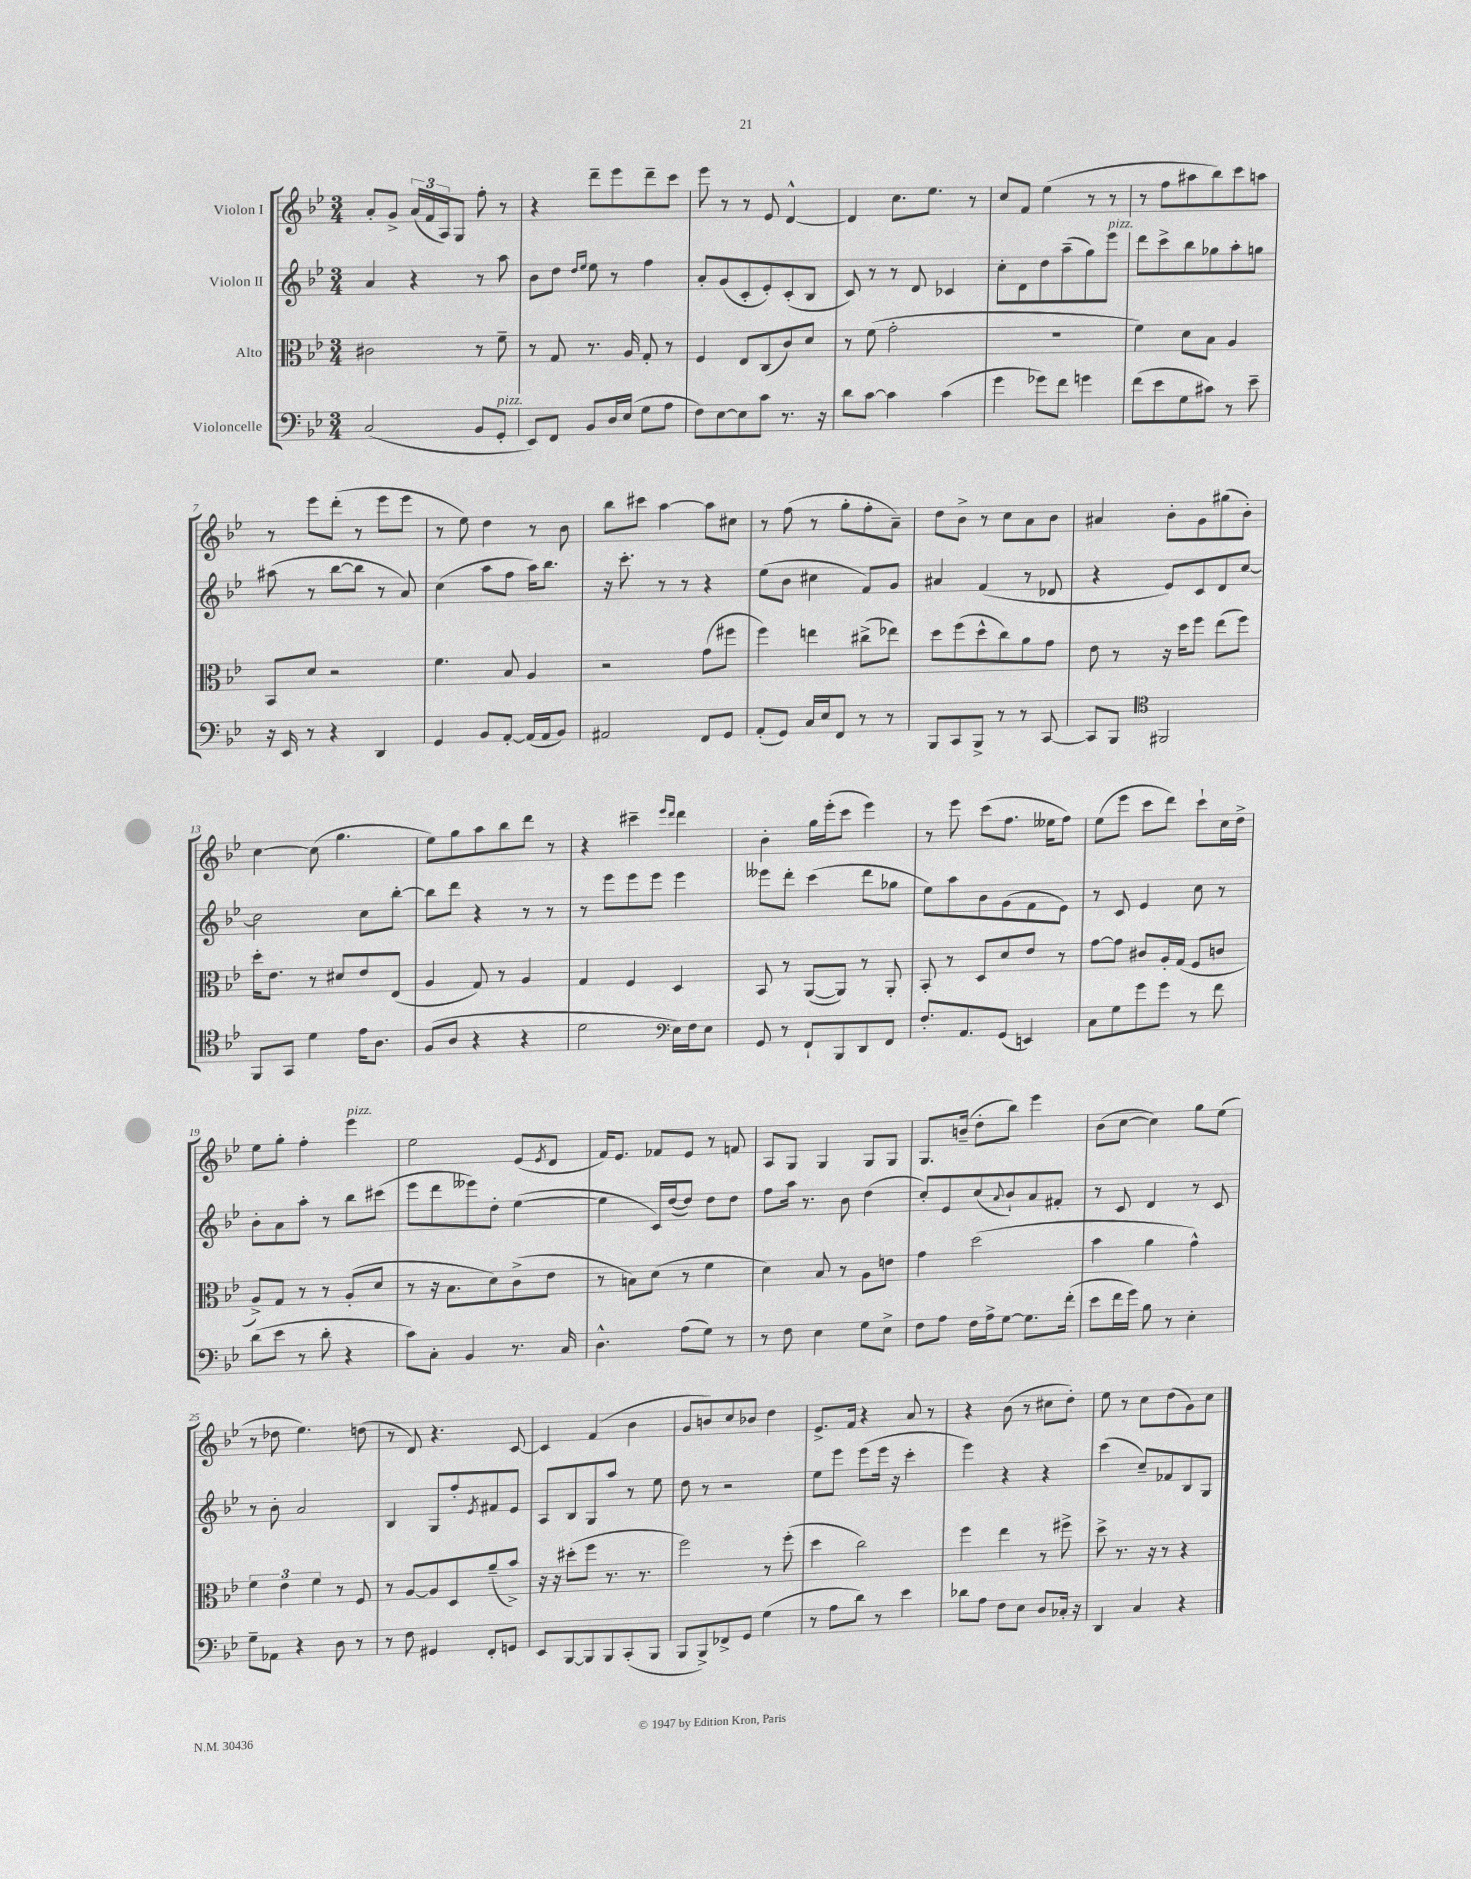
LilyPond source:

<<
\new StaffGroup <<
\new Staff = "s0" \with { instrumentName = "Violon I" } {
    \clef treble \key bes \major \numericTimeSignature \time 3/4
    a'8-. g'8-> \tuplet 3/2 { a'16( f'16 a16) } g8 f''8-. r8 |
    r4 d'''8-- ees'''8 d'''8-- c'''8 |
    ees'''8 r8 r8 ees'8 d'4~-^ |
    d'4 c''8. ees''8. r8 |
    c''8 f'8 ees''4( r8 r8 |
    r8 f''8 ais''8 bes''8) c'''8 a''8 |
    r8 ees'''8 d'''8-.( r8 ees'''8 ees'''8 |
    r8 ees''8) d''4 r8 bes'8 |
    bes''8 cis'''8 a''4~ a''8 cis''8 |
    r8 f''8( r8 g''8-. f''8-. a'8--) |
    d''8 bes'8-> r8 c''8 a'8 bes'8 |
    ais'4 bes'8-. g'8 gis''8( bes'8-.) |
    c''4~ c''8( g''4. |
    ees''8) g''8 a''8 bes''8 d'''8 r8 |
    r4 cis'''4-- \grace { ees'''16 d'''16 } d'''4 |
    bes'4-. g''16 ees'''16-.( c'''8 ees'''4) |
    r8 ees'''8 c'''8( f''8. eeses''16 f''8) |
    ees''8( ees'''8 c'''8 d'''8) c'''8-! c''16 d''16-> |
    ees''8 g''8-. f''4-. ees'''4^\markup { \italic "pizz." } |
    ees''2 ees'8( \acciaccatura { ees'8 } d'8 |
    f'16) ees'8. fes'8 ees'8 r8 f'8 |
    a8 g8 g4 g8 g8 |
    g8. b'16--( d''8-. bes''8) ees'''4 |
    bes'8( c''8~ c''4) g''8 ees''8( |
    r8 des''8 ees''4.) d''8( |
    r8 d'8) r4. c'8~ |
    c'4 f'4( bes'4 |
    g'8 b'8) c''8 bes'8 d''4 |
    ees'8.-> f'16 r4 a'8 r8 |
    r4 bes'8( r8 cis''8 d''8-.) |
    ees''8 r8 c''8 d''8( g'8) c''8 \bar "|." |
}
\new Staff = "s1" \with { instrumentName = "Violon II" } {
    \clef treble \key bes \major \numericTimeSignature \time 3/4
    a'4 r4 r8 a''8 |
    bes'8 d''8 \grace { d''16 ees''16 } ees''8 r8 f''4 |
    a'8-. g'8( c'8-. ees'8-.) c'8-.( bes8 |
    c'8) r8 r8 d'8 ces'4 |
    c''8-. d'8 d''8 a''8--( g''8) ees'''8^\markup { \italic "pizz." } |
    d'''8 c'''8-> bes''8 ges''8 a''8-. g''8 |
    ais''8( r8 bes''8~ bes''8 r8 a'8) |
    c''4( a''8 f''8 a''16) bes''8. |
    r16 c'''8.-. r8 r8 r4 |
    ees''8( bes'8 cis''4 f'8) g'8 |
    ais'4 f'4( r8 des'8 |
    r4 ees'8) c'8 d'8 c''8~ |
    c''2 c''8 bes''8~-. |
    bes''8 d'''8 r4 r8 r8 |
    r8 ees'''8 ees'''8 ees'''8 ees'''4 |
    eeses'''8 d'''8-. c'''4( d'''8 ges''8 |
    ees''8) a''8 bes'8 g'8( f'8 ees'8) |
    r8 c'8 ees'4 c''8 r8 |
    bes'8-. a'8 a''8-. r8 bes''8 cis'''8( |
    ees'''8 d'''8 eeses'''8) d''8-. ees''4~( |
    ees''4 c'16) d''16~( d''8) d''8 d''8 |
    f''8 a''16 r8. bes'8 d''4( |
    c''8-.) ees'8 c''8( \appoggiatura { a'8 } bes'8-!) a'8 fis'8-. |
    r8 c'8 d'4 r8 c'8 |
    r8 bes'8-. a'2 |
    bes4 g8 f''8-. \acciaccatura { ees'8 } fis'8 ees'8 |
    a8 bes8 g8 a''8 r8 ees''8 |
    d''8 r8 r2 |
    ees''8 ees'''8 ees'''8( ees'''16 r16 c'''4-. |
    ees'''4) r4 r4 |
    c'''4( c''8--) fes'8 bes8 g8 \bar "|." |
}
\new Staff = "s2" \with { instrumentName = "Alto" } {
    \clef alto \key bes \major \numericTimeSignature \time 3/4
    cis'2 r8 f'8-- |
    r8 g8 r8. a16 g8-. r8 |
    f4 ees8 c8( c'8) d'8 |
    r8 f'8( g'2-. |
    R2. |
    f'4) d'8 bes8 a4 |
    bes,8 d'8 r2 |
    f'4. bes8 a4 |
    r2 g'8( fis''8 |
    f''4) e''4 cis''8->( ees''8) |
    d''8 f''8( d''8-^ c''8) a'8 g'8 |
    ees'8 r8 r16 d''16 f''8 ees''8( f''8) |
    d''16-. ees'8. r8 dis'8 ees'8 ees8( |
    a4 g8) r8 a4 |
    g4 f4 d4 |
    bes,8 r8 a,8~( a,8) r8 a,8-. |
    bes,8-. r8 d8 d'8 ees'8 r8 |
    g'8~ g'8 cis'8 a16-. g16( f8 c'8 |
    a8->) g8 r8 r8 a8-.( d'8 |
    r8 r16 bes8. d'8) c'8->( ees'8 |
    r8 b8) d'8( r8 f'4 |
    d'4) bes8 r8 a8 e'8 |
    g'4 d''2( |
    bes'4 a'4 g'4-^) |
    \tuplet 3/2 { f'4 ees'4 f'4 } r8 f8 |
    r8 a8~ a8 d8 a'8--( bes'8->) |
    r16 r16 dis''8-.( f''8 r8. r8. |
    f''2) r8 f''8-.( |
    d''4 c''2) |
    f''4 ees''4 r8 fis''8-> |
    d''8-> r8. r16 r8 r4 \bar "|." |
}
\new Staff = "s3" \with { instrumentName = "Violoncelle" } {
    \clef bass \key bes \major \numericTimeSignature \time 3/4
    c2( bes,8 g,8-.^\markup { \italic "pizz." } |
    ees,8) f,8 bes,8 d16 ees16( g8 a8 |
    f8) ees8~ ees8 c'8 r8. r16 |
    d'8 c'8~ c'4 c'4( |
    g'4 ges'8) f'8 g'4 |
    f'8( ees'8 g8 cis'8) r8 ees'8-- |
    r16 ees,16 r8 r4 d,4 |
    g,4 bes,8 a,8~-. a,16( a,16 bes,8) |
    ais,2 f,8 g,8 |
    a,8-.( g,8) c16 ees16 f,8 r8 r8 |
    bes,,8 c,8 bes,,8-> r8 r8 c,8~ |
    c,8 bes,,8 \clef tenor fis,2 |
    f,8 g,8 d'4 ees'16 a8. |
    f8( a8 r4 r4 |
    d'2 \clef bass ees16) f16 ees8 |
    g,8 r8 f,8-! bes,,8 d,8 f,8 |
    f8.-. a,8. g,8( e,4) |
    c8 g8 g'8 g'8 r8 f'8 |
    d'8( ees'8 r8 d'8-. r4 |
    c'8) c8-. bes,4 r8. c16 |
    d4.-^ a8( g8) r8 |
    r8 f8 ees4 g8 ees8-> |
    f8 a8 f16 a16-> g8~ g8. f'16-.( |
    ees'8 f'16 g'16) bes8 r8 ees4-. |
    g8-- aes,8 r4 d8 r8 |
    r8 f8 gis,4 f,8-. g,8 |
    ees,8 bes,,8~ bes,,8 bes,,8 c,8-.( bes,,8 |
    bes,,8 bes,,8->) fes,8-> g,8 g4( |
    r8 a8 d'8) r8 ees'4 |
    des'8 a8 f8 ees8 d8 ces16-. r16 |
    d,4 c4 r4 \bar "|." |
}
>>
>>
